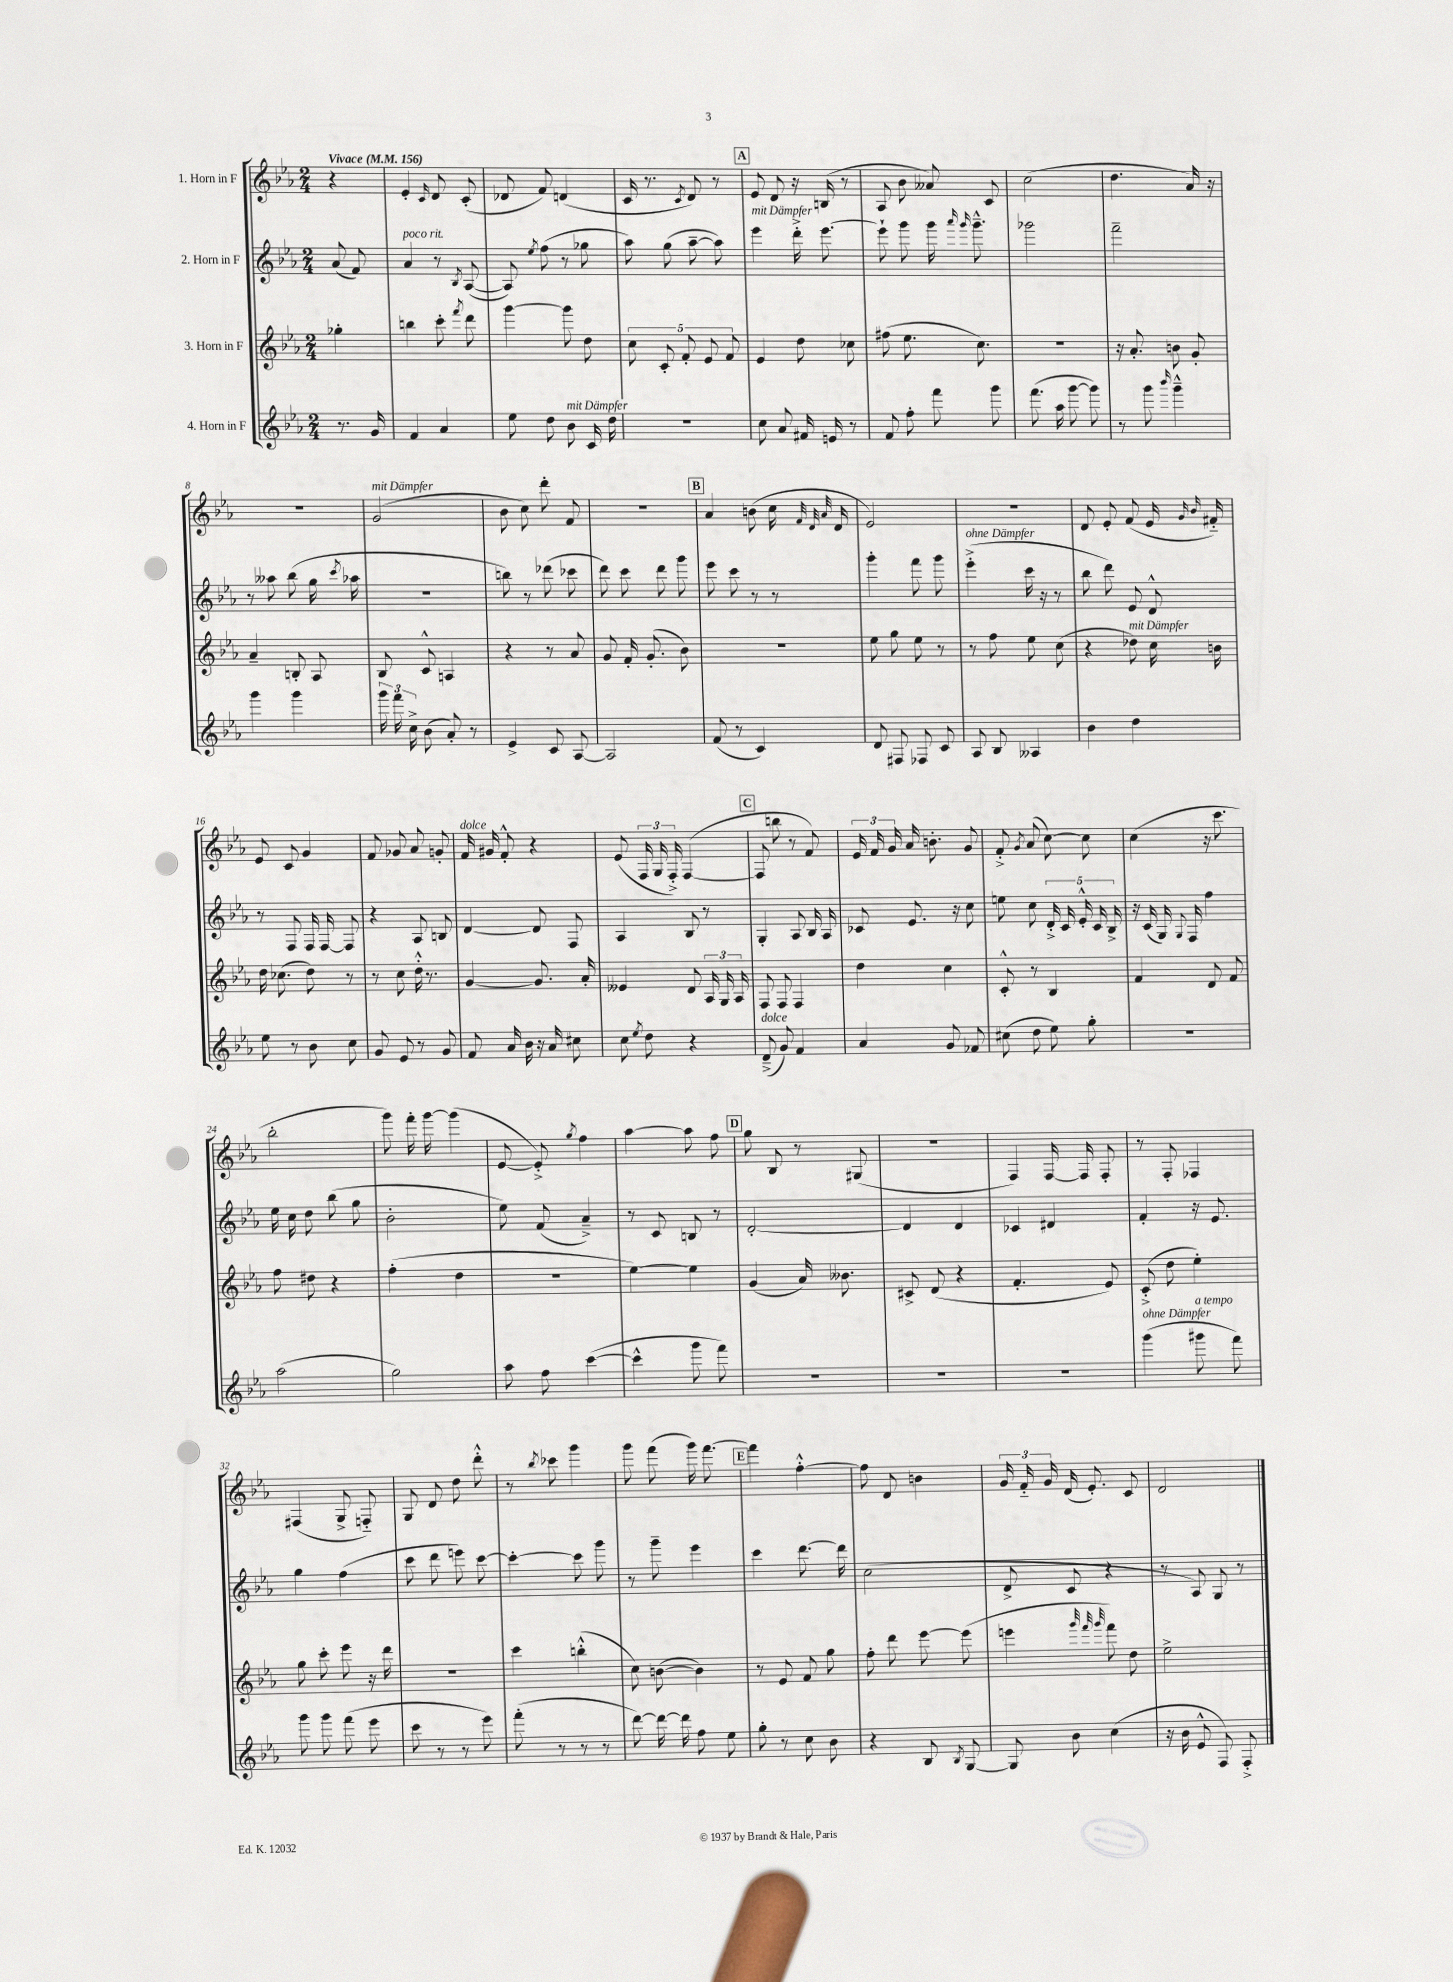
<<
\new StaffGroup <<
\new Staff = "s0" \with { instrumentName = "1. Horn in F" } {
    \clef treble \key ees \major \numericTimeSignature \time 2/4 \partial 4 \tempo "Vivace" 4 = 156
    \autoBeamOff r4 |
    ees'4-. \grace { c'16 } d'8 c'8-.( |
    des'8 f'8) d'4( |
    c'16 r8. \acciaccatura { c'8 } d'8) r8 |
    \mark \markup { \box "A" } ees'8 d'8 r16 b16( r8 |
    aes8 bes'8 aeses'8) c'8 |
    c''2( |
    d''4. aes'16) r16 |
    R2 |
    g'2^\markup { \italic "mit Dämpfer" }( |
    bes'8 c''8) d'''8-. f'8 |
    R2 |
    \mark \markup { \box "B" } aes'4 b'8( c''16 \grace { f'32 d'32 aes'32 } d'16 |
    ees'2) |
    R2 |
    d'8 ees'8-. f'8( ees'16 \grace { g'16 bes'16 } fis'16-_) |
    ees'8 c'8 g'4 |
    f'8 ges'8 aes'8 g'8-. |
    f'16^\markup { \italic "dolce" } gis'16 f'8-.-^ r4 |
    ees'8( \tuplet 3/2 { f16 g16 f16-.->) } f4~( |
    \mark \markup { \box "C" } f8 b''8 r8 f'8) |
    \tuplet 3/2 { ees'16 f'16 g'16 } aes'16 b'8.-. g'8 |
    f'8-.-> \acciaccatura { g'8 } aes'8( c''8~) c''8 |
    c''4( r16 c'''8. |
    bes''2-. |
    g'''8) f'''16-. g'''16~ g'''4( |
    ees'8~ ees'8-.->) \acciaccatura { g''8 } f''4 |
    aes''4~ aes''8 f''8 |
    \mark \markup { \box "D" } g''8 bes8 r8 gis8( |
    r2 |
    f4) f16~ f16 f8-. |
    r8 f8-. fes4 |
    fis4( g8-> f8-_) |
    g8 d'8 d''8 d'''8-.-^ |
    r8 \acciaccatura { bes''8 } ces'''8 g'''4 |
    g'''8 f'''8( g'''16) f'''8.~ |
    \mark \markup { \box "E" } f'''4 f''4~-.-^ |
    f''8 d'8 b'4 |
    \tuplet 3/2 { g'16 f'16-_ g'16 } d'16( ees'8.-.) c'8 |
    d'2 \bar "|." |
}
\new Staff = "s1" \with { instrumentName = "2. Horn in F" } {
    \clef treble \key ees \major \numericTimeSignature \time 2/4 \partial 4
    \autoBeamOff aes'8( f'8) |
    aes'4^\markup { \italic "poco rit." } r8 \acciaccatura { bes8 } aes8~( |
    aes8) \acciaccatura { ees''8 } f''8( r8 ges''8 |
    aes''8) g''8( aes''8~-- aes''8) |
    \mark \markup { \box "A" } ees'''4^\markup { \italic "mit Dämpfer" } d'''16-.-> ees'''8.~ |
    ees'''8-! g'''8 g'''16 \grace { aes'''16 g'''16 } g'''8.---^ |
    ges'''2 |
    f'''2-- |
    r8 aeses''8 bes''8( g''16 \acciaccatura { c'''8 } aes''16 |
    r2 |
    b''8) r8 des'''8( ces'''8 |
    d'''8) c'''8 d'''8 g'''8 |
    \mark \markup { \box "B" } ees'''8 c'''8 r8 r8 |
    g'''4-. f'''8 g'''8 |
    ees'''4-.->^\markup { \italic "ohne Dämpfer" }( c'''16 r16 r8 |
    bes''8 d'''8) ees'8 d'8-^ |
    r8 f8 f16 f16~ f8 |
    r4 aes8 b8 |
    d'4~ d'8 f8 |
    aes4 bes8 r8 |
    \mark \markup { \box "C" } g4-. aes8 bes16 aes16 |
    ces'8 ees'8. r16 c''8 |
    e''8 c''8 \tuplet 5/4 { d'16-.-> c'16 ees'16-.-^ c'16 bes16-> } |
    r16 c'16( g16) \appoggiatura { g8 } f16 f''4 |
    ees''16 c''16 d''8 bes''8( g''8 |
    bes'2-. |
    ees''8) f'8( aes'4--->) |
    r8 c'8 b8 r8 |
    \mark \markup { \box "D" } d'2~-. |
    d'4 d'4 |
    ces'4 dis'4 |
    f'4-. r16 ees'8. |
    g''4 f''4( |
    c'''8 d'''8 e'''8) c'''8~ |
    c'''4~-. c'''8 g'''8 |
    r8 g'''8-- ees'''4 |
    \mark \markup { \box "E" } c'''4 d'''8.~ d'''16 |
    c''2( |
    d'8-> c'8 r4 |
    r8 aes8) g8 r8 \bar "|." |
}
\new Staff = "s2" \with { instrumentName = "3. Horn in F" } {
    \clef treble \key ees \major \numericTimeSignature \time 2/4 \partial 4
    \autoBeamOff ges''4-. |
    b''4 c'''8-. \acciaccatura { f'''8 } d'''8 |
    g'''4~ g'''8 d''8 |
    \tuplet 5/4 { c''8 c'8-. f'8-. ees'8 f'8 } |
    \mark \markup { \box "A" } ees'4 d''8 ces''8 |
    fis''8( ees''8. c''8.) |
    r2 |
    r16 aes'8.-. b'8 g'8-. |
    aes'4-- b8-. aes8 |
    bes8 c'8-^ a4 |
    r4 r8 aes'8 |
    g'8 f'16-. g'8.-.( bes'8) |
    \mark \markup { \box "B" } R2 |
    ees''8 g''8 ees''8 r8 |
    r8 f''8 ees''8 c''8( |
    r4 des''8^\markup { \italic "mit Dämpfer" }) c''16 b'16 |
    d''16 ces''8.( d''8) r8 |
    r8 c''8 d''16-.-^ r8. |
    g'4~ g'8. aes'16-. |
    eeses'4 d'8 \tuplet 3/2 { aes16 g16 aes16 } |
    \mark \markup { \box "C" } f8 f8 f4 |
    d''4 c''4 |
    c'8-.-^ r8 bes4 |
    f'4 d'8 f'8 |
    f''8 dis''8 r4 |
    f''4-.( d''4 |
    r2 |
    ees''4~) ees''4 |
    \mark \markup { \box "D" } g'4( aes'16) beses'8. |
    cis'8-> d'8( r4 |
    f'4.-. ees'8) |
    c'8-.->( d''8 ees''4-.) |
    g''8 c'''8-. ees'''8 r16 d'''16 |
    r2 |
    c'''4 b''4-.-^( |
    c''8) b'8~( b'4) |
    \mark \markup { \box "E" } r8 ees'8 f'8 g''8 |
    f''8-. d'''8 ees'''8~ ees'''8( |
    e'''4 \grace { g'''32 f'''32 g'''32 } f'''8) d''8 |
    ees''2-> \bar "|." |
}
\new Staff = "s3" \with { instrumentName = "4. Horn in F" } {
    \clef treble \key ees \major \numericTimeSignature \time 2/4 \partial 4
    \autoBeamOff r8. g'16 |
    f'4 aes'4 |
    ees''8 d''8 bes'8^\markup { \italic "mit Dämpfer" } c'16 d''16 |
    R2 |
    \mark \markup { \box "A" } c''8 aes'8 fis'16 e'16 r8 |
    f'8 f''8-. f'''8 g'''8 |
    f'''8.( aes''16 g'''8~ g'''8) |
    r8 g'''8 \grace { bes'''16 } g'''4---^ |
    g'''4 g'''4 |
    \tuplet 3/2 { g'''16 f'''16 c''16-> } bes'8( aes'8-.) r8 |
    ees'4-> c'8 aes8~ |
    aes2 |
    \mark \markup { \box "B" } f'8( r8 c'4) |
    d'8 fis8 fes8 c'8 |
    aes8 bes8 aeses4 |
    bes'4 d''4 |
    ees''8 r8 bes'8 c''8 |
    g'8 ees'8 r8 g'8 |
    f'8 aes'16 bes'16 r16 aes'16 cis''8 |
    c''8 \acciaccatura { ees''8 } d''8 r4 |
    \mark \markup { \box "C" } d'8--->^\markup { \italic "dolce" }( g'8) f'4 |
    aes'4 g'8 fes'8 |
    cis''8( d''8 ees''8) g''8-. |
    R2 |
    aes''2( |
    g''2) |
    aes''8 f''8 c'''4~( |
    c'''4-^ g'''8 f'''8) |
    \mark \markup { \box "D" } R2 |
    R2 |
    R2 |
    g'''4^\markup { \italic "ohne Dämpfer" }( gis'''8^\markup { \italic "a tempo" } f'''8) |
    g'''8 g'''8 f'''8( ees'''8 |
    c'''8 r8 r8 ees'''8) |
    f'''8-.( r8 r8 r8 |
    d'''8~) d'''16~ d'''16 f''8 ees''8 |
    \mark \markup { \box "E" } g''8-. r8 c''8 bes'8 |
    r4 bes8 \acciaccatura { bes8 } g8~ |
    g8 bes'8 c''4( |
    r16 bes'16 ees'8-^ f8) f8-.-> \bar "|." |
}
>>
>>
